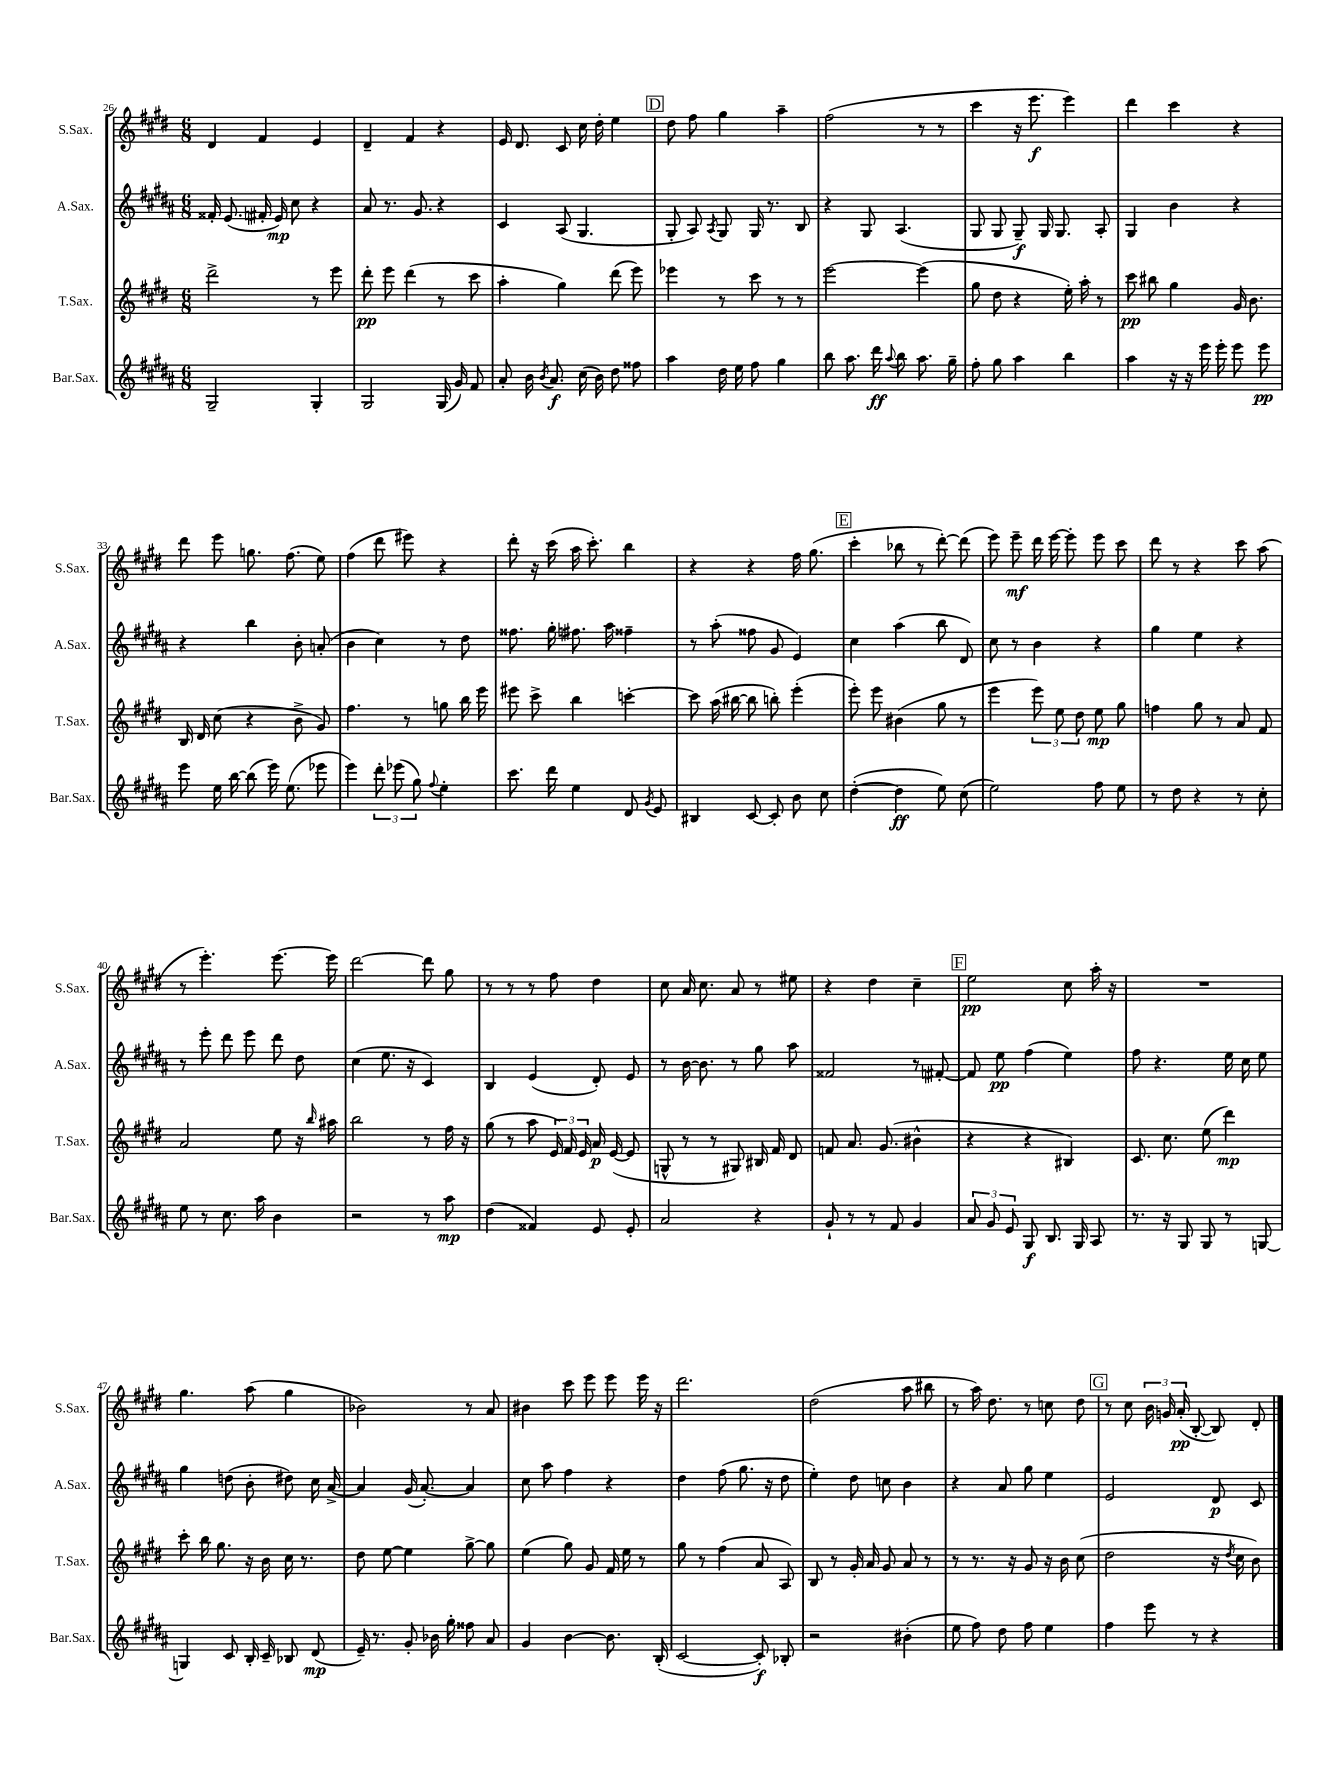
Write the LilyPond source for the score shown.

<<
\new StaffGroup <<
\new Staff = "s0" \with { instrumentName = "S.Sax." shortInstrumentName = "S.Sax." } {
    \clef treble \key e \major \numericTimeSignature \time 6/8
    \autoBeamOff dis'4 fis'4 e'4 |
    dis'4-- fis'4 r4 |
    e'16 dis'8. cis'8 cis''16 dis''16-. e''4 |
    \mark \markup { \box "D" } dis''8 fis''8 gis''4 a''4-- |
    fis''2( r8 r8 |
    cis'''4 r16 e'''8.\f e'''4) |
    dis'''4 cis'''4 r4 |
    dis'''8 e'''8 g''8. fis''8.( e''8) |
    fis''4( dis'''8 eis'''8) r4 |
    dis'''8-. r16 cis'''16( a''16 cis'''8.-.) b''4 |
    r4 r4 fis''16 gis''8.( |
    \mark \markup { \box "E" } cis'''4-. bes''8 r8 dis'''8~-.) dis'''8( |
    e'''8) e'''8--\mf dis'''16 e'''16~ e'''8-. e'''8 cis'''8 |
    dis'''8 r8 r4 cis'''8 a''8( |
    r8 e'''4.-.) e'''8.~ e'''16 |
    dis'''2~ dis'''8 gis''8 |
    r8 r8 r8 fis''8 dis''4 |
    cis''8 a'16 cis''8. a'8 r8 eis''8 |
    r4 dis''4 cis''4-- |
    \mark \markup { \box "F" } e''2\pp cis''8 a''16-. r16 |
    R2. |
    gis''4. a''8( gis''4 |
    bes'2) r8 a'8 |
    bis'4 cis'''8 e'''8 e'''8 e'''16 r16 |
    dis'''2. |
    dis''2( a''8 bis''8 |
    r8 a''16) dis''8. r8 c''8 dis''8 |
    \mark \markup { \box "G" } r8 cis''8 \tuplet 3/2 { b'16 g'16 a'16-.\pp( } b8~-. b8) dis'8-. \bar "|." |
}
\new Staff = "s1" \with { instrumentName = "A.Sax." shortInstrumentName = "A.Sax." } {
    \clef treble \key b \major \numericTimeSignature \time 6/8
    \autoBeamOff fisis'16-. e'8.( fis'16-. e'16\mp) cis''8 r4 |
    ais'8 r8. gis'8. r4 |
    cis'4 ais8( gis4. |
    \mark \markup { \box "D" } gis8-. ais8) \acciaccatura { ais8 } gis8 gis16 r8. b8 |
    r4 gis8 ais4.( |
    gis8 gis8 gis8--\f) gis16 gis8. ais8-. |
    gis4 b'4 r4 |
    r4 b''4 b'8-. a'8-.( |
    b'4 cis''4) r8 dis''8 |
    fisis''8. gis''16-. fis''8. ais''16 fisis''4-- |
    r8 ais''8-.( fisis''8 gis'8 e'4) |
    \mark \markup { \box "E" } cis''4 ais''4( b''8 dis'8) |
    cis''8 r8 b'4 r4 |
    gis''4 e''4 r4 |
    r8 e'''8-. dis'''8 e'''8 dis'''8 dis''8 |
    cis''4( e''8. r16 cis'4) |
    b4 e'4( dis'8-.) e'8 |
    r8 b'16~ b'8. r8 gis''8 ais''8 |
    fisis'2 r8 fis'8~-. |
    \mark \markup { \box "F" } fis'8 e''8\pp fis''4( e''4) |
    fis''8 r4. e''16 cis''16 e''8 |
    gis''4 d''8( b'8-. dis''8) cis''16 ais'16~-> |
    ais'4 gis'16( ais'8.~-.) ais'4 |
    cis''8 ais''8 fis''4 r4 |
    dis''4 fis''8( gis''8. r16 dis''8 |
    e''4-.) dis''8 c''8 b'4 |
    r4 ais'8 gis''8 e''4 |
    \mark \markup { \box "G" } e'2 dis'8\p cis'8 \bar "|." |
}
\new Staff = "s2" \with { instrumentName = "T.Sax." shortInstrumentName = "T.Sax." } {
    \clef treble \key e \major \numericTimeSignature \time 6/8
    \autoBeamOff dis'''2-> r8 e'''8 |
    dis'''8-.\pp e'''8 dis'''4( r8 cis'''8 |
    a''4-. gis''4) dis'''8( e'''8) |
    \mark \markup { \box "D" } ees'''4 r8 cis'''8 r8 r8 |
    e'''2~ e'''4( |
    gis''8 dis''8 r4 e''16-.) a''16-. r8 |
    cis'''8\pp bis''8 gis''4 gis'16 b'8. |
    b16 dis'16 cis''8( r4 b'8-> gis'8) |
    fis''4. r8 g''8 b''16 e'''16 |
    eis'''8 cis'''8-> b''4 c'''4~-. |
    c'''8 a''16( bis''16~ bis''8 b''8-.) e'''4-.( |
    \mark \markup { \box "E" } e'''8-.) e'''8 bis'4( gis''8 r8 |
    e'''4 \tuplet 3/2 { e'''8) e''8 dis''8 } e''8\mp gis''8 |
    f''4 gis''8 r8 a'8 fis'8 |
    a'2 e''8 r16 \grace { b''16 } ais''16 |
    b''2 r8 fis''16 r16 |
    gis''8( r8 a''8 \tuplet 3/2 { e'16) fis'16 e'16 } a'16\p e'16~( e'8 |
    g8-^ r8 r8 gis8) bis16 fis'16 dis'8 |
    f'8 a'8. gis'8.( bis'4-^ |
    \mark \markup { \box "F" } r4 r4 bis4) |
    cis'8. cis''8. e''8( dis'''4\mp) |
    cis'''8-. b''16 gis''8. r16 b'16 cis''16 r8. |
    dis''8 e''8~ e''4 gis''8~-> gis''8 |
    e''4( gis''8) gis'8 fis'16 e''16 r8 |
    gis''8 r8 fis''4( a'8 a8) |
    b8 r8 gis'16-. a'16 gis'8 a'8 r8 |
    r8 r8. r16 gis'8 r16 b'16 cis''8( |
    \mark \markup { \box "G" } dis''2 r16 \acciaccatura { dis''8 } cis''16 b'8) \bar "|." |
}
\new Staff = "s3" \with { instrumentName = "Bar.Sax." shortInstrumentName = "Bar.Sax." } {
    \clef treble \key b \major \numericTimeSignature \time 6/8
    \autoBeamOff gis2-- gis4-. |
    gis2 gis16( gis'16) fis'8 |
    ais'8-. b'16 \acciaccatura { b'8 } ais'8.\f cis''16( b'16) dis''8 fisis''8 |
    \mark \markup { \box "D" } ais''4 dis''16 e''16 fis''8 gis''4 |
    b''8 ais''8. dis'''16\ff \appoggiatura { ais''8 } b''8 ais''8. gis''16-- |
    fis''8-. gis''8 ais''4 b''4 |
    ais''4 r16 r16 e'''16 e'''16-. e'''8 e'''8\pp |
    e'''8 e''16 b''16~ b''8( e'''16) e''8.( ees'''8 |
    e'''4) \tuplet 3/2 { dis'''8-. ees'''8( gis''8) } \appoggiatura { fis''8 } e''4-. |
    cis'''8. dis'''16 e''4 dis'8 \acciaccatura { gis'8 } e'8 |
    bis4 cis'8~ cis'8-. b'8 cis''8 |
    \mark \markup { \box "E" } dis''4~-.( dis''4\ff e''8) cis''8( |
    e''2) fis''8 e''8 |
    r8 dis''8 r4 r8 cis''8-. |
    e''8 r8 cis''8. ais''16 b'4 |
    r2 r8 ais''8\mp |
    dis''4( fisis'4) e'8 e'8-. |
    ais'2 r4 |
    gis'8-! r8 r8 fis'8 gis'4 |
    \mark \markup { \box "F" } \tuplet 3/2 { ais'8 gis'8 e'8 } gis8\f b8. gis16 ais8 |
    r8. r16 gis8 gis8 r8 g8~ |
    g4 cis'8 b16-. cis'16-- bes8 dis'8\mp( |
    e'16--) r8. gis'8-. bes'16 gis''16-. fisis''8 ais'8 |
    gis'4 b'4~ b'8. b16-.( |
    cis'2~ cis'8-.\f) bes8-. |
    r2 bis'4-.( |
    e''8 fis''8) dis''8 fis''8 e''4 |
    \mark \markup { \box "G" } fis''4 e'''8 r8 r4 \bar "|." |
}
>>
>>
\layout { \context { \Score currentBarNumber = #26 } }
